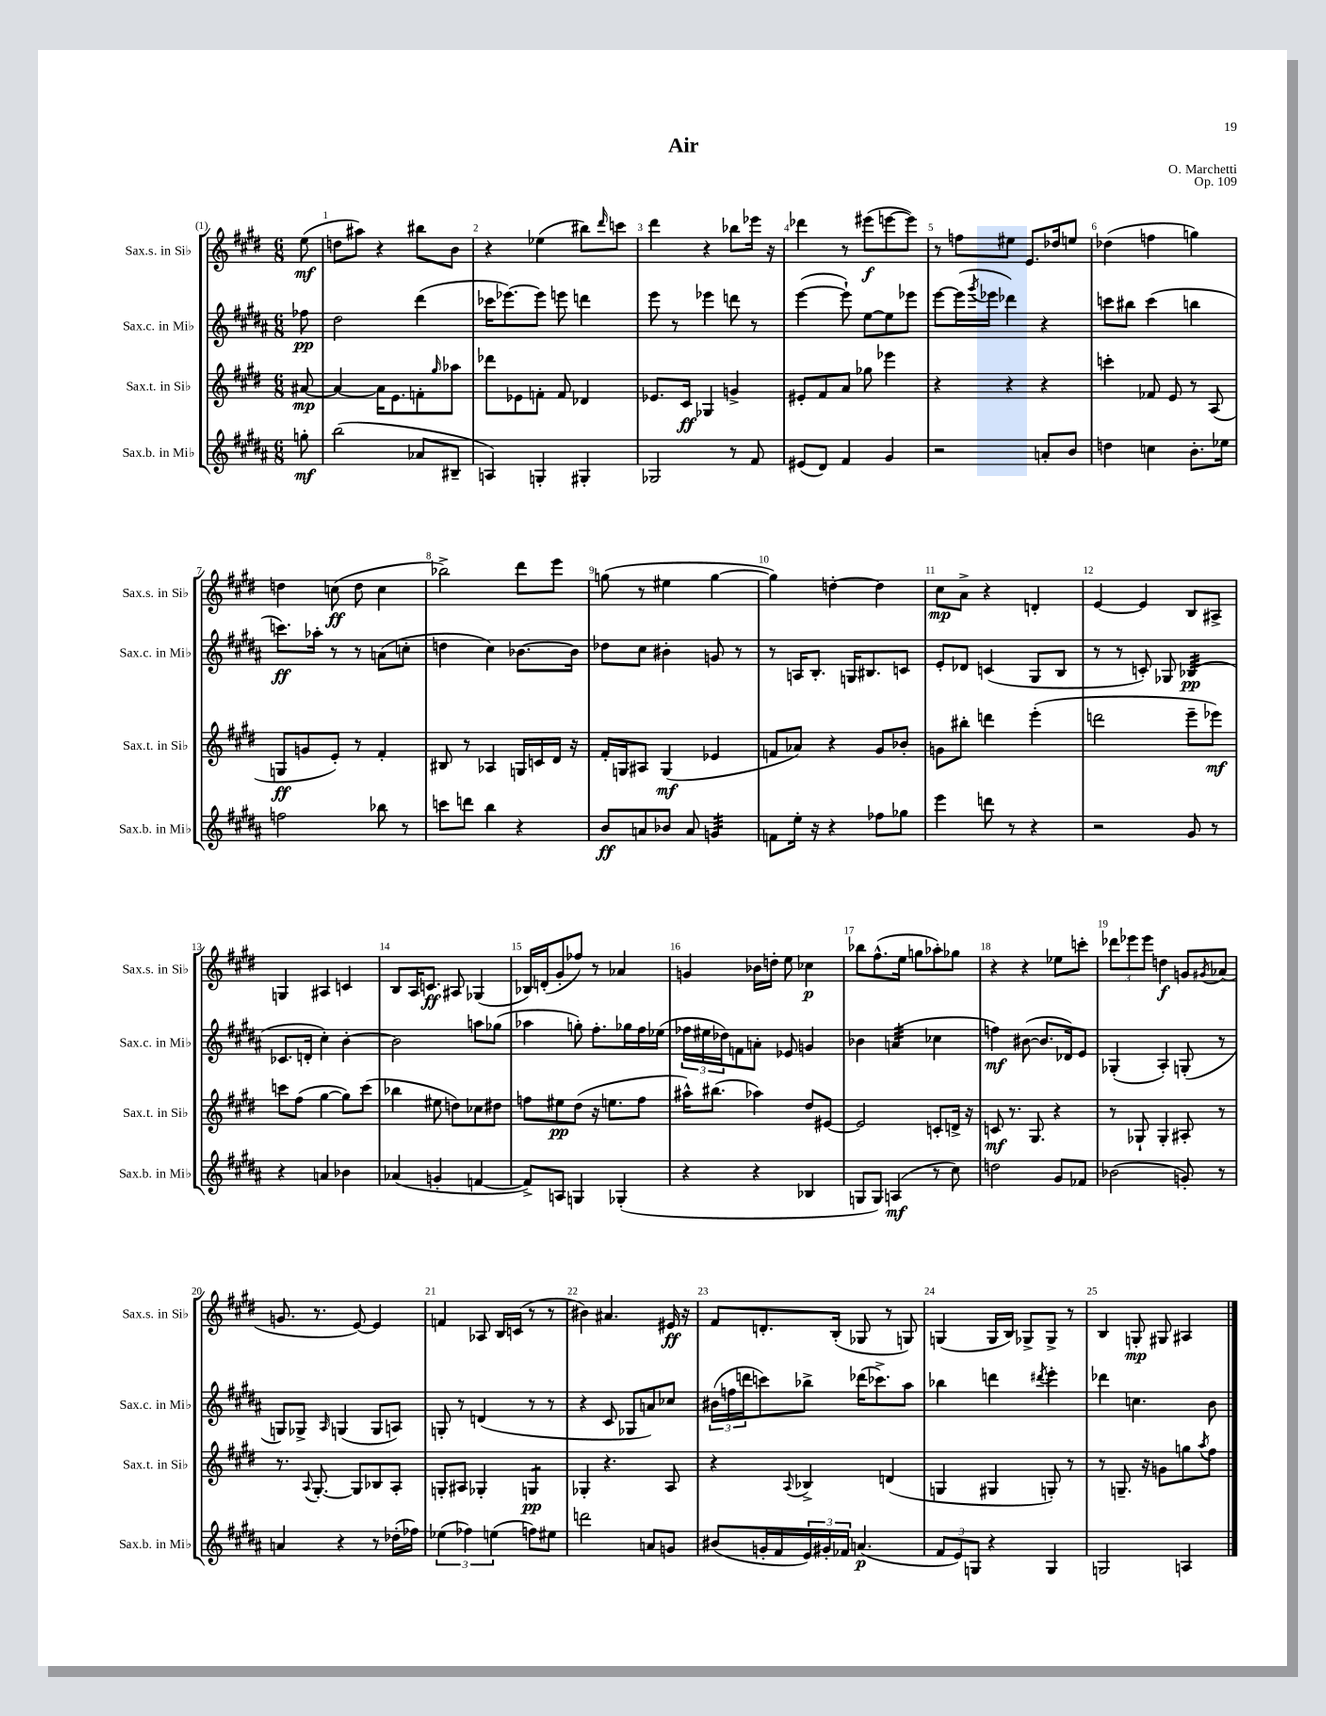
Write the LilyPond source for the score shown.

\header { title = "Air" composer = "O. Marchetti" opus = "Op. 109" }
<<
\new StaffGroup <<
\new Staff = "s0" \with { instrumentName = "Sax.s. in Sib" shortInstrumentName = "Sax.s. in Sib" } {
    \clef treble \key e \major \numericTimeSignature \time 6/8 \partial 8
    e''8\mf( |
    d''8 ais''8) r4 bis''8 b'8 |
    r4 ees''4( bis''8) \grace { dis'''16 } c'''8 |
    dis'''4 r4 bes''8 ees'''16 r16 |
    des'''4 r8 eis'''8\f( e'''8~ e'''8) |
    r8 f''8 eis''8 e'8. des''16 e''8 |
    des''4( f''4 g''4) |
    d''4 c''8\ff( d''8 c''4 |
    bes''2->) dis'''8 e'''8 |
    g''8( r8 eis''4 g''4~ |
    g''4) d''4~-. d''4 |
    cis''8\mp a'8-> r4 d'4-. |
    e'4~ e'4 b8 ais8-> |
    g4 ais4 c'4 |
    b8 a16 c'8.\ff ais8 ges4( |
    bes16) d'16-.( gis'8-. fes''8) r8 aes'4 |
    g'4 bes'16 d''16-. e''8 ces''4\p |
    bes''8 fis''8.-^( e''16 g''8 aes''8-.) ges''8 |
    r4 r4 ees''8 c'''8-. |
    \tuplet 3/2 { des'''8 ees'''8 ees'''8 } d''4\f g'8 \acciaccatura { gis'8 } aes'8( |
    g'8. r8. e'8~) e'4 |
    f'4 aes8 b16 c'16( r8 r8 |
    bis'4) ais'4. eis'16\ff r16 |
    fis'8 d'8.-. b16-.( ges8 r8 g8) |
    g4( g16 b16) ges8-> ges8-> r8 |
    b4 g8-.\mp gis8 ais4 \bar "|." |
}
\new Staff = "s1" \with { instrumentName = "Sax.c. in Mib" shortInstrumentName = "Sax.c. in Mib" } {
    \clef treble \key b \major \numericTimeSignature \time 6/8 \partial 8
    fes''8\pp |
    dis''2 dis'''4( |
    ces'''16 ees'''8.~) ees'''8 e'''8 d'''4 |
    e'''8 r8 ees'''4 d'''8 r8 |
    e'''4~( e'''8-!) e''8~ e''8 ees'''8 |
    e'''8~ e'''16( \acciaccatura { gis'''8 } ees'''16 des'''4) r4 |
    c'''8 bis''8 c'''4( b''4 |
    c'''8.\ff) aes''16-. r8 r8 a'8( c''8-. |
    d''4 cis''4) bes'8.~ bes'16 |
    des''8 cis''8 bis'4-. g'8 r8 |
    r8 a16 b8.-. g16 bis8. c'8 |
    e'8-. des'8 c'4( gis8 b8 |
    r8 r8 c'8-.) ges8 bes4:32\pp( |
    ces'8. d'16-. cis''4-.) b'4~-. |
    b'2 a''8 ges''8( |
    aes''4 g''8-.) fis''8.-. ges''16 fis''16 ees''16( |
    \tuplet 3/2 { fes''16 eis''16 des''16) } f'8 a'8-. ees'8 g'4 |
    bes'4 a'4:32( ces''4 |
    f''4\mf) bis'8~( bis'8. des'16) e'8 |
    ges4-.( ais4-.) g8-.( r8 |
    g8) ges8-> \grace { ais16 } g4( g8 a8) |
    g8-. r8 d'4( r8 r8 |
    r4 cis'8 ges8 a'8) ces''8 |
    \tuplet 3/2 { bis'16( f''16 d'''16 } c'''8) bes''8-> des'''16( ces'''8.->) ais''8 |
    bes''4 d'''4 \acciaccatura { dis'''8 } e'''4-. |
    des'''4 c''4. b'8 \bar "|." |
}
\new Staff = "s2" \with { instrumentName = "Sax.t. in Sib" shortInstrumentName = "Sax.t. in Sib" } {
    \clef treble \key e \major \numericTimeSignature \time 6/8 \partial 8
    ais'8~\mp |
    ais'4~ ais'16 e'8. f'8-. \grace { gis''16 } aes''8 |
    des'''8 ees'8 f'8-. f'8 des'4 |
    ees'8. cis'16\ff ges4 g'4-> |
    eis'8-. fis'8 a'8 ges''8 ees'''4 |
    r4 r4 r4 |
    c'''4-. fes'8 e'8 r8 a8( |
    g8\ff g'8 e'8-.) r8 fis'4-. |
    bis8 r8 aes4 g16 c'16 dis'16 r16 |
    fis'16-. g16 ais8 g4\mf( ees'4 |
    f'8 aes'8) r4 gis'8 bes'8-. |
    g'8 bis''8-. d'''4 e'''4-.( |
    d'''2 e'''8-- ees'''8\mf) |
    c'''8 fis''8( gis''4~ gis''8) c'''8( |
    bes''4 eis''8 d''8) ces''8 dis''8 |
    f''8 eis''8\pp dis''8( r16 e''8. f''8 |
    ais''16-^) bis''8.( aes''4) dis''8 eis'8~ |
    eis'2 c'8-. d'16-> r16 |
    c'8\mf r8. gis8. r4 |
    r8 ges8-! ges4-. ais8-. r8 |
    r8. \appoggiatura { a8 } gis8.~-. gis8 bes8 a8-. |
    g8-. ais8 ges4-. g4:8\pp |
    ges4-. r4. a8 |
    r4 \appoggiatura { a8 } bes4-> d'4( |
    g4 gis4 g8-.) r8 |
    r8 g8.-- r16 g'8 g''8 \acciaccatura { a''8 } fis''8 \bar "|." |
}
\new Staff = "s3" \with { instrumentName = "Sax.b. in Mib" shortInstrumentName = "Sax.b. in Mib" } {
    \clef treble \key b \major \numericTimeSignature \time 6/8 \partial 8
    g''8-.\mf |
    b''2( aes'8 bis8-- |
    a4) g4-. gis4-. |
    ges2 r8 fis'8 |
    eis'8( dis'8) fis'4 gis'4 |
    r2 a'8-. b'8 |
    d''4 c''4 b'8.-. ees''16 |
    f''2 bes''8 r8 |
    c'''8 d'''8 b''4 r4 |
    b'8\ff a'8 bes'8 a'8 g'4:32 |
    f'8 e''16-. r16 r4 fes''8 ges''8 |
    e'''4 d'''8 r8 r4 |
    r2 gis'8 r8 |
    r4 a'4 bes'4 |
    aes'4( g'4-. f'4~ |
    f'8->) a8 g4 ges4-.( |
    r4 r4 bes4 |
    g8 g8) a4\mf( r8 cis''8) |
    d''2 gis'8 fes'8 |
    bes'2( g'8-.) r8 |
    a'4 r4 r8 des''16-.( fes''16) |
    \tuplet 3/2 { ees''4( fes''4) e''4( } f''8) eis''8 |
    d'''2 a'8 g'8 |
    bis'8( g'16-. fis'16 \tuplet 3/2 { e'16) gis'16-. fes'16 } a'4.\p( |
    \tuplet 3/2 { fis'8 e'8) g8 } r4 g4 |
    g2 a4 \bar "|." |
}
>>
>>
\layout { \context { \Score \override BarNumber.break-visibility = ##(#f #t #t) barNumberVisibility = #all-bar-numbers-visible } }
